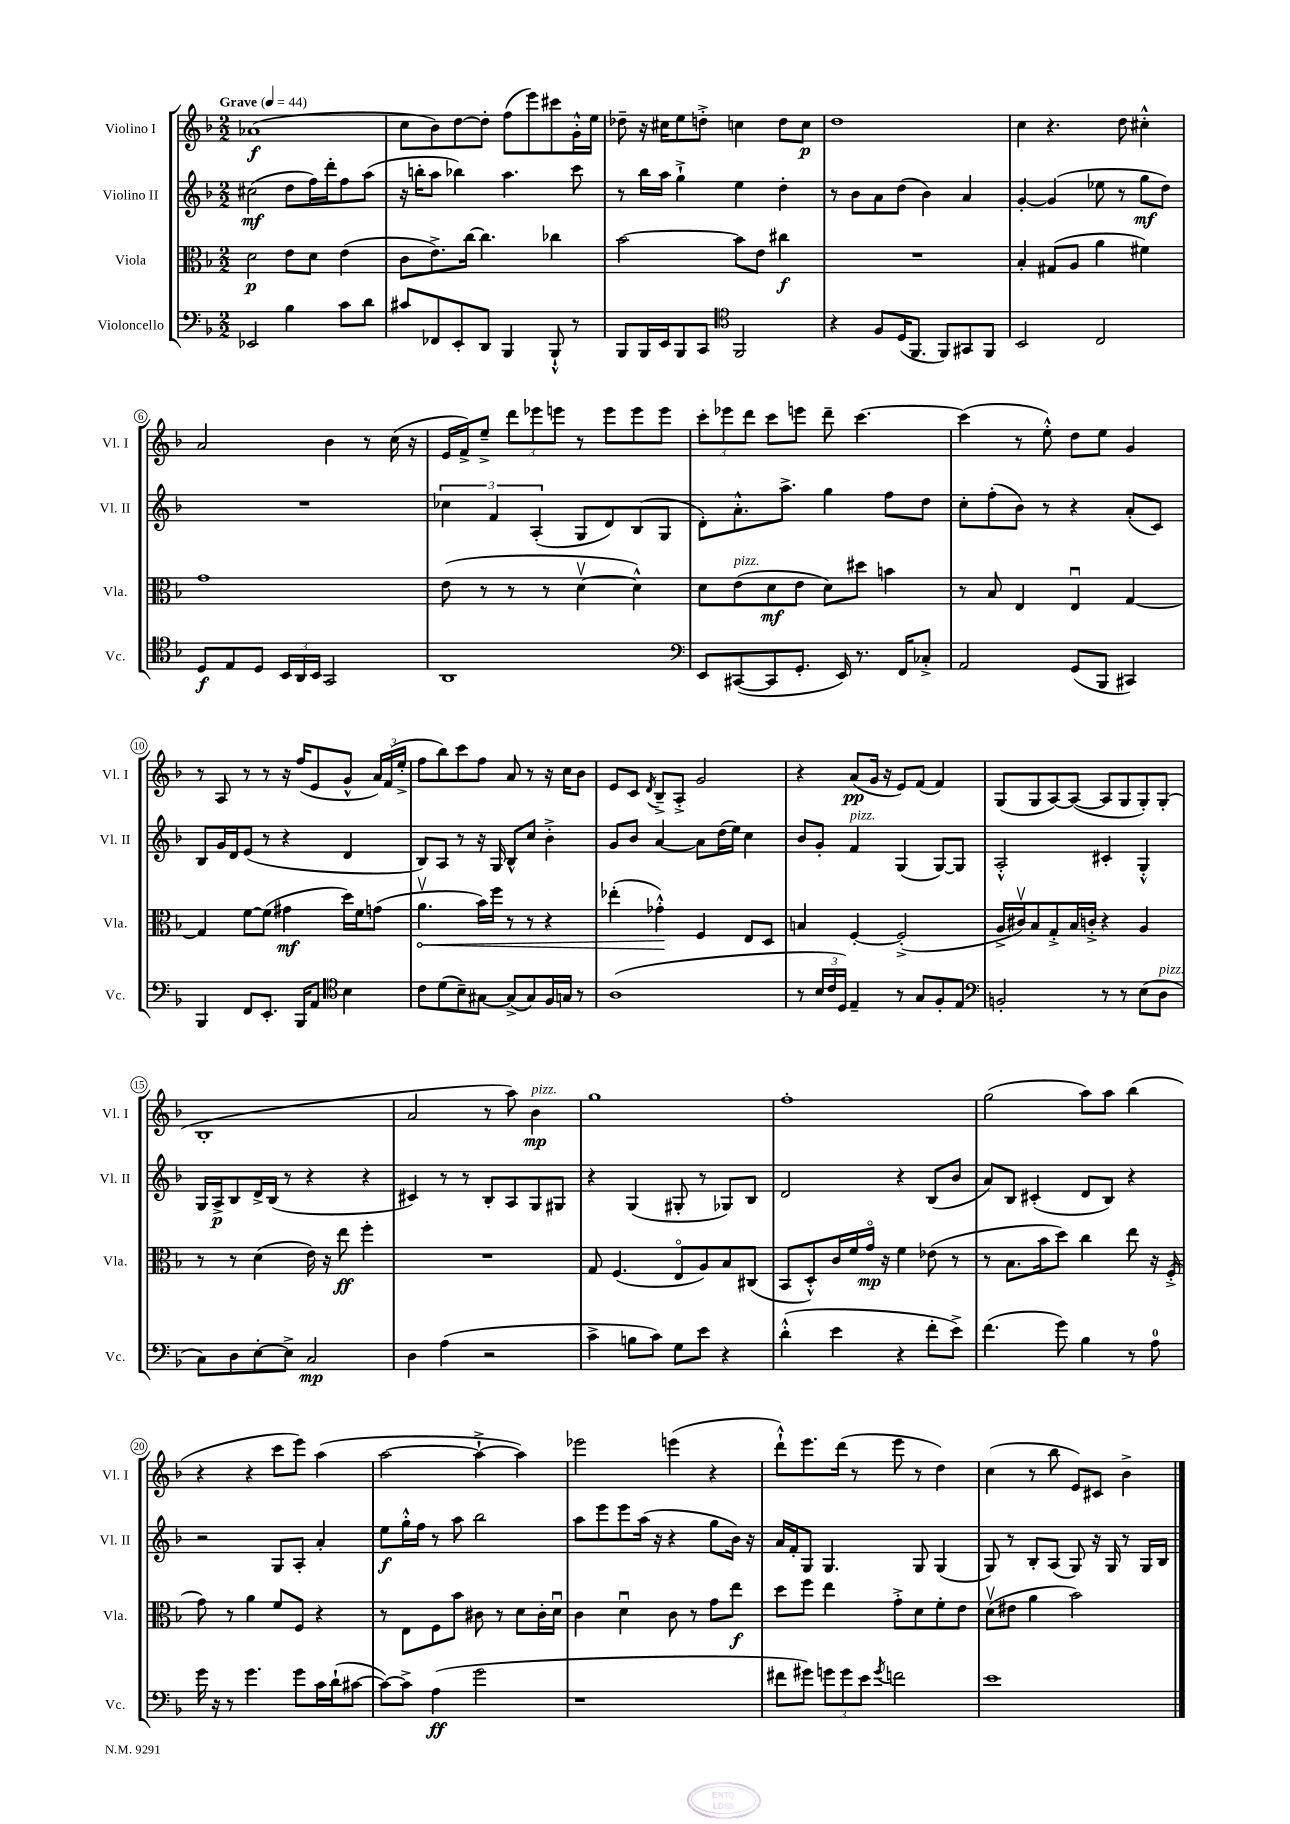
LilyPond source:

<<
\new StaffGroup <<
\new Staff = "s0" \with { instrumentName = "Violino I" shortInstrumentName = "Vl. I" } {
    \clef treble \key f \major \numericTimeSignature \time 2/2 \tempo "Grave" 4 = 44
    \autoBeamOff aes'1\f( |
    c''8[ bes'8) d''8~ d''8]-. f''8[( e'''8) cis'''8 g'16-.-^ e''16] |
    des''8-- r16 cis''16[ e''8 d''8]-.-> c''4 d''8[ c''8]\p |
    d''1 |
    c''4 r4. d''8 cis''4-.-^ |
    a'2 bes'4 r8 c''16( r16 |
    e'16[ f'16->) e''8]---> \tuplet 3/2 { d'''8[ ees'''8 e'''8] } r8 e'''8[ e'''8 e'''8] |
    \tuplet 3/2 { c'''8[-. ees'''8 d'''8] } c'''8[ e'''8] d'''8-- c'''4.~ |
    c'''4( r8 e''8-.-^) d''8[ e''8] g'4 |
    r8 a8 r8 r8 r16 f''16[( e'8 g'8]-^ \tuplet 3/2 { a'16[) f'16( e''16]-.-> } |
    f''8[ bes''8) c'''8 f''8] a'8 r8 r16 c''16[ bes'8] |
    e'8[ c'8] \acciaccatura { d'8 } bes8[---> a8]-.-> g'2 |
    r4 a'8[\pp( g'16] r16 e'8[) f'8]( f'4) |
    g8[( g8 a8~) a8]~( a8[ g8 g8-.) g8]-.( |
    bes1-. |
    a'2 r8 a''8) bes'4\mp^\markup { \italic "pizz." } |
    g''1 |
    f''1-. |
    g''2( a''8[) a''8] bes''4( |
    r4 r4 c'''8[ e'''8]) a''4( |
    a''2~ a''4~-!-> a''4) |
    ees'''2 e'''4( r4 |
    d'''8[-!-^) e'''8. d'''16]( r8 e'''8 r8 d''4) |
    c''4( r8 bes''8 e'8[) cis'8] bes'4-> \bar "|." |
}
\new Staff = "s1" \with { instrumentName = "Violino II" shortInstrumentName = "Vl. II" } {
    \clef treble \key f \major \numericTimeSignature \time 2/2
    \autoBeamOff cis''2\mf( d''8[ f''16) d'''16-. f''8 a''8]( |
    r16 b''16[-. a''8] bes''4) a''4. c'''8 |
    r8 bes''16[ a''16] g''4-!-> e''4 d''4-. |
    r8 bes'8[ a'8 d''8]( bes'4) a'4 |
    g'4~-. g'4( ees''8 r8 g''8[\mf d''8]) |
    R1 |
    \tuplet 3/2 { ces''4 f'4 a4-.( } g8[ d'8) bes8( g8] |
    d'8[-.) a'8.-.-^ a''8.]-> g''4 f''8[ d''8] |
    c''8[-. f''8-.( bes'8]) r8 r4 a'8[-.( c'8]) |
    bes8[ g'16 d'16 e'8]( r8 r4 d'4 |
    bes8[) a8] r8 r16 g16 bes8[-^ c''8] bes'4-.-> |
    g'8[ bes'8] a'4~ a'8[ d''16( e''16]) c''4 |
    bes'8[ g'8]-. f'4^\markup { \italic "pizz." } g4( g8[~) g8] |
    a2-.-^ cis'4-. g4-.-^ |
    g16[ a16->\p bes8 d'16-> bes16]( r8 r4 r4 |
    cis'4) r8 r8 bes8[-. a8 g8 gis8] |
    r4 g4( gis8-. r8 ges8[) bes8] |
    d'2 r4 bes8[( bes'8] |
    a'8[) bes8] cis'4-.( d'8[ bes8]) r4 |
    r2 g8[ a8]-. a'4-. |
    e''8[\f g''16-.-^ f''16] r8 a''8 bes''2 |
    a''8[ e'''8 e'''8 a''16]( r16 r4 g''8[ bes'16]) r16 |
    a'16[ f'16-. g8] g4. g8 g4( |
    g8) r8 bes8[-. a8]( g8) r16 g16 r8 g16[ bes16] \bar "|." |
}
\new Staff = "s2" \with { instrumentName = "Viola" shortInstrumentName = "Vla." } {
    \clef alto \key f \major \numericTimeSignature \time 2/2
    \autoBeamOff d'2\p e'8[ d'8] e'4( |
    c'8[ e'8.->) c''16]~ c''4. ces''4 |
    bes'2~ bes'8[ e'8] cis''4\f |
    R1 |
    bes4-. gis8[( a8] a'4 fis'4) |
    g'1 |
    e'8( r8 r8 r8 d'4~\upbow d'4-^) |
    d'8[ e'8^\markup { \italic "pizz." }( d'8\mf e'8] d'8[) dis''8] b'4 |
    r8 bes8 e4 e4\downbow g4~ |
    g4 f'8[~ f'8]( gis'4\mf d''16[) f'16 g'8]( |
    \once \override Hairpin.circled-tip = ##t a'4.\upbow\< bes'16[) f''16] r8 r8 r4 |
    ees''4-.( ges'4-.-^\!) f4 e8[ d8] |
    b4 f4~-. f2-.->( |
    a16[-> cis'16\upbow) bes8 g8-.-> bes16 c'16]-.-> r4 a4 |
    r8 r8 d'4( e'16) r16 e''8\ff f''4-. |
    R1 |
    g8 f4.( e8[\flageolet a8) bes8 cis8]( |
    bes,8[ d8-.-^) c'16 f'16 g'16]\flageolet\mp r16 f'4 ees'8( r8 |
    r8 bes8.[ bes'16 d''8]) c''4 e''8 r16 f16-.->( |
    g'8) r8 a'4 f'8[ f8] r4 |
    r8 e8[ f8 bes'8] cis'8 r8 d'8[ cis'16-. d'16]\downbow |
    c'4 d'4\downbow c'8 r8 g'8[ e''8]\f |
    d''8[ f''8] e''4 g'8[-.-> d'8 f'8-. e'8] |
    d'8[\upbow( eis'8] a'4 bes'2) \bar "|." |
}
\new Staff = "s3" \with { instrumentName = "Violoncello" shortInstrumentName = "Vc." } {
    \clef bass \key f \major \numericTimeSignature \time 2/2
    \autoBeamOff ees,2 bes4 c'8[ d'8] |
    cis'8[ fes,8 e,8-. d,8] bes,,4 bes,,8-!-^ r8 |
    bes,,8[ bes,,16 e,16 bes,,8 c,8] \clef tenor f,2 |
    r4 f8[ d16( f,8.] f,8[) gis,8 f,8] |
    bes,2 c2 |
    d8[\f e8 d8] \tuplet 3/2 { bes,16[ a,16 bes,16] } g,2 |
    a,1 |
    \clef bass e,8[ cis,8~( cis,8 g,8.]-. e,16) r8. f,16[ ces8]-.-> |
    a,2 g,8[( bes,,8] cis,4) |
    bes,,4 f,8[ e,8.]-. bes,,16[ a,8] \clef tenor bes4 |
    c'8[ d'8( bes8--) gis8]~ gis8[->( gis8) f16 g16] r8 |
    a1( |
    r8 \tuplet 3/2 { bes16[ c'16 d16]) } e4-- r8 g8[ f8-. e8] |
    \clef bass b,2-. r8 r8 e8[( d8]^\markup { \italic "pizz." } |
    c8[) d8 e8~-. e8]-> c2\mp |
    d4 a4( r2 |
    c'4-> b8[ c'8]) g8[ e'8] r4 |
    d'4-.-^( e'4 r4 f'8[-. e'8]->) |
    f'4.( g'8) bes4 r8 a8-0 |
    g'16 r16 r8 g'4. g'8[ c'16 d'16-!( cis'8]~ |
    cis'8[~) cis'8]-> a4\ff( g'2 |
    r1 |
    fis'8[ gis'8]) \tuplet 3/2 { g'8[ g'8 e'8] } \acciaccatura { g'8 } f'2 |
    e'1 \bar "|." |
}
>>
>>
\layout { \context { \Score \override BarNumber.stencil = #(make-stencil-circler 0.1 0.3 ly:text-interface::print) } }
